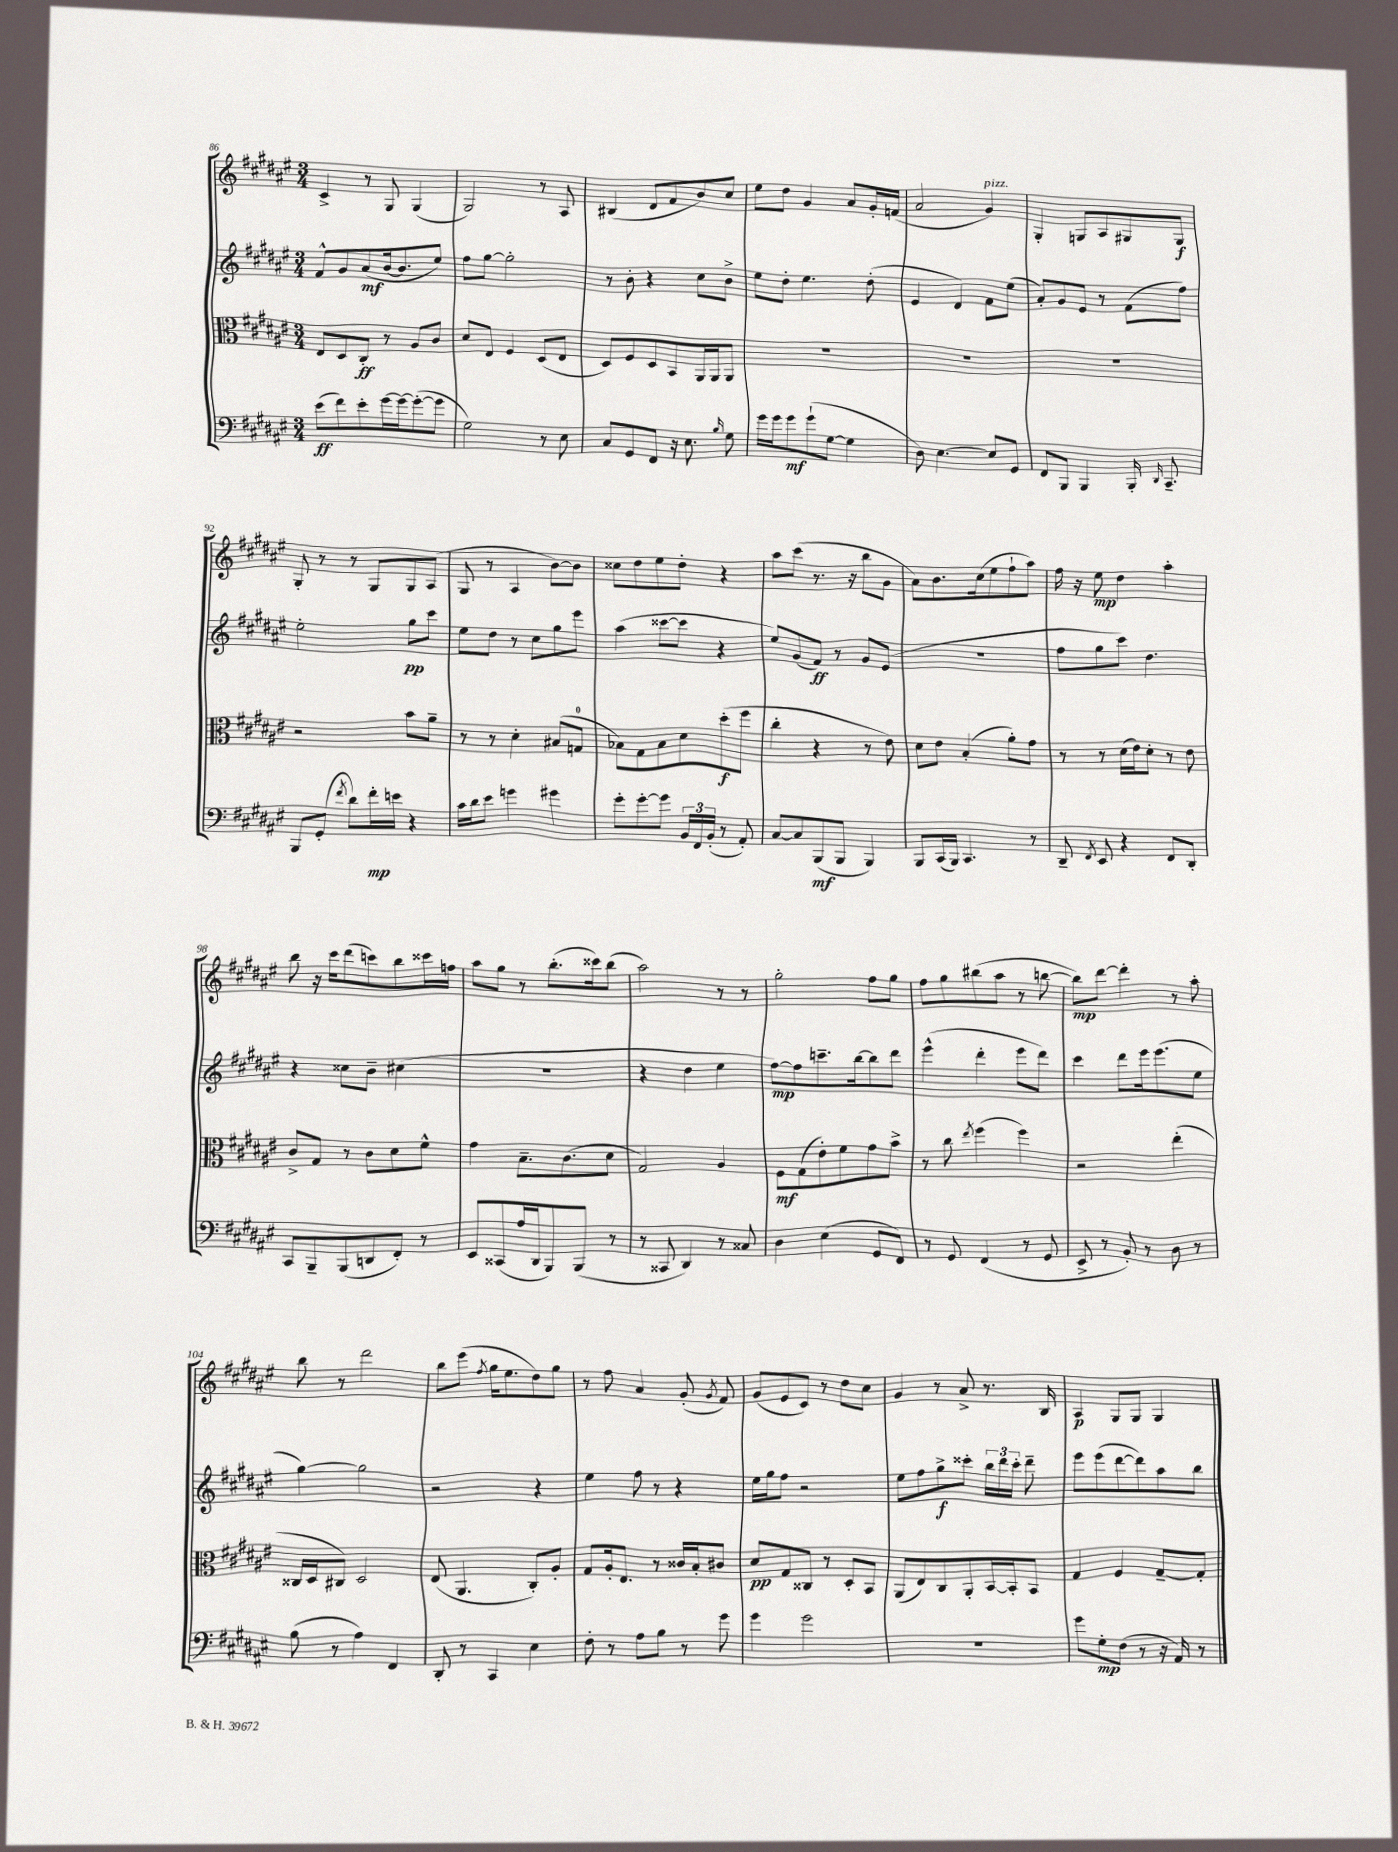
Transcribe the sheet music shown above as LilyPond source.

<<
\new StaffGroup <<
\new Staff = "s0" {
    \clef treble \key fis \major \numericTimeSignature \time 3/4
    \autoBeamOff cis'4-> r8 gis8 gis4( |
    gis2) r8 ais8 |
    bis4( dis'8[ fis'8 b'8) cis''8] |
    eis''8[ dis''8] gis'4 ais'8[ gis'16-. f'16]( |
    ais'2 gis'4^\markup { \italic "pizz." }) |
    gis4-. g8[ ais8 gis8 gis8]\f |
    gis8-. r8 r8 gis8[ gis8 ais8]( |
    gis8 r8 ais4 b'8[~) b'8] |
    cisis''8[ dis''8 eis''8 dis''8]-. r4 |
    ais''8[ cis'''8]( r8. r16 b''8[ gis'8] |
    ais'8[) b'8. cis''16( eis''8 fis''8-! ais''8]) |
    fis''16 r16 eis''8\mp dis''4 ais''4-. |
    b''8 r16 cis'''16[ dis'''8( c'''8) b''8 cisis'''16 f''16] |
    ais''8[ gis''8] r8 b''8.[-.( cisis'''16) b''8]( |
    ais''2) r8 r8 |
    gis''2-. fis''8[ gis''8] |
    fis''8[ gis''8 bis''8( ais''8] r8 b''8~ |
    b''8[\mp) dis'''8]~ dis'''4-. r8 ais''8-. |
    b''8 r8 dis'''2 |
    b''8[ eis'''8]( \acciaccatura { fis''8 } gis''16[ eis''8. dis''8) gis''8] |
    r8 fis''8 ais'4 gis'8-.( \acciaccatura { gis'8 } fis'8) |
    gis'8[( eis'8 cis'8]) r8 dis''8[ cis''8] |
    gis'4 r8 ais'8-> r8. b16 |
    ais4\p gis8[ gis8] gis4 \bar "|." |
}
\new Staff = "s1" {
    \clef treble \key fis \major \numericTimeSignature \time 3/4
    \autoBeamOff fis'8[-^ gis'8 ais'8\mf( b'16~ b'8. eis''8]) |
    fis''8[ gis''8]~ gis''2-. |
    r8 b'8-. r4 cis''8[ b'8]-> |
    eis''8[ dis''8]-. eis''4. dis''8-.( |
    eis'4 dis'4) fis'8[ eis''8]( |
    ais'8[-.) gis'8 eis'8] r8 fis'8[( fis''8]) |
    eis''2-. gis''8[\pp cis'''8] |
    eis''8[ dis''8] r8 cis''8[ gis''8 eis'''8] |
    ais''4( cisis'''8[~ cisis'''8] r4 |
    eis''8[) gis'8( fis'8]\ff) r8 gis'8[ eis'8]( |
    R2. |
    fis''8[ gis''8 cis'''8]) dis''4. |
    r4 cisis''8[ b'8]-- cis''4( |
    R2. |
    r4 dis''4 eis''4 |
    fis''8[~\mp) fis''8 c'''8.-- b''16~ b''8 dis'''8] |
    eis'''4-^( dis'''4-. eis'''8[ dis'''8]) |
    cis'''4 dis'''8[ eis'''16 eis'''8.( eis''8] |
    gis''4~) gis''2 |
    r2 r4 |
    eis''4 fis''8 r8 r4 |
    eis''16[ gis''16 fis''8] r2 |
    eis''8[ fis''8 gis''8->\f cisis'''8]-. \tuplet 3/2 { b''16[ dis'''16 cisis'''16]-. } dis'''8-- |
    eis'''8[ eis'''8( dis'''8~ dis'''8) ais''8 b''8] \bar "|." |
}
\new Staff = "s2" {
    \clef alto \key fis \major \numericTimeSignature \time 3/4
    \autoBeamOff eis8[ dis8 cis8]-.\ff r8 ais8[ cis'8] |
    dis'8[ eis8] fis4 dis8[( eis8] |
    dis8[) fis8 dis8 b,8 ais,16 ais,16 ais,8] |
    R2. |
    R2. |
    R2. |
    r2 b'8[ ais'8]-- |
    r8 r8 dis'4-. bis8[( g8]-0 |
    bes8[) gis8 bes8 dis'8 dis''8-.\f( fis''8] |
    cis''4-. r4 r8 eis'8) |
    dis'8[ eis'8] b4-.( ais'8[-.) gis'8] |
    r8 r8 dis'16[( eis'16) dis'8]-. r8 eis'8 |
    cis'8[-> gis8] r8 cis'8[ dis'8 fis'8]-^ |
    gis'4 b8.[-- cis'8.( dis'8] |
    gis2) ais4 |
    fis8[\mf gis8( eis'8-.) fis'8 gis'8 b'8]-> |
    r8 cis''8 \acciaccatura { eis''8 } fis''4( fis''4) |
    r2 eis''4-.( |
    cisis16[ dis16 cis8]) dis2 |
    eis8( ais,4. cis8[-.) ais8]-. |
    gis8[ ais16-. eis8.] r8 cisis'16[ b16-. cis'8] |
    dis'8[\pp gis8 cisis8] r8 dis8[-. b,8] |
    ais,8[( eis8) cis8 ais,8-. b,16~ b,16-. b,8] |
    gis4 fis4 gis8[~-- gis8]-. \bar "|." |
}
\new Staff = "s3" {
    \clef bass \key fis \major \numericTimeSignature \time 3/4
    \autoBeamOff eis'8[\ff( fis'8) eis'8-. gis'16~ gis'16~ gis'8~-.( gis'8] |
    gis2) r8 eis8 |
    cis8[ gis,8 fis,8] r16 eis8. \grace { b16 } gis8 |
    gis'16[ gis'16 gis'8\mf gis'8-!( gis8]~ gis4 |
    dis8) eis4.~ eis8[ gis,8] |
    fis,8[ b,,8] b,,4 b,,16-. \grace { dis,16 } cis,8.-- |
    b,,8[ gis,8]-.( \acciaccatura { fis'8 } dis'8[) fis'16-.\mp e'16] r4 |
    cis'16[ dis'16 eis'8] g'4 gis'4 |
    gis'8[-. gis'8~-. gis'8] \tuplet 3/2 { b,16[ fis,16 b,16]-.( } r8 ais,8-.) |
    cis8[~ cis8 b,,8\mf( b,,8] b,,4) |
    b,,8[ cis,16( b,,16]) cis,4. r8 |
    dis,8-- \acciaccatura { fis,8 } eis,8 r4 fis,8[ dis,8]-. |
    cis,8[ b,,8-- b,,8( d,8 fis,8]-.) r8 |
    eis,8[ cisis,8( ais16 dis,16 b,,8) b,,8]( r8 |
    r8 cisis,8 dis,4) r8 cisis8 |
    dis4 eis4( gis,8[ fis,8]) |
    r8 gis,8 fis,4( r8 gis,8 |
    eis,8-> r8 b,8-.) r8 dis8 r8 |
    b8( r8 ais4) fis,4 |
    dis,8-. r8 cis,4 eis4 |
    fis8-. r8 ais8[ b8] r8 gis'8 |
    gis'4 gis'2 |
    R2. |
    gis'8[ gis8-.\mp fis8]( r8 r16 ais,16) r8 \bar "|." |
}
>>
>>
\layout { \context { \Score currentBarNumber = #86 } }
